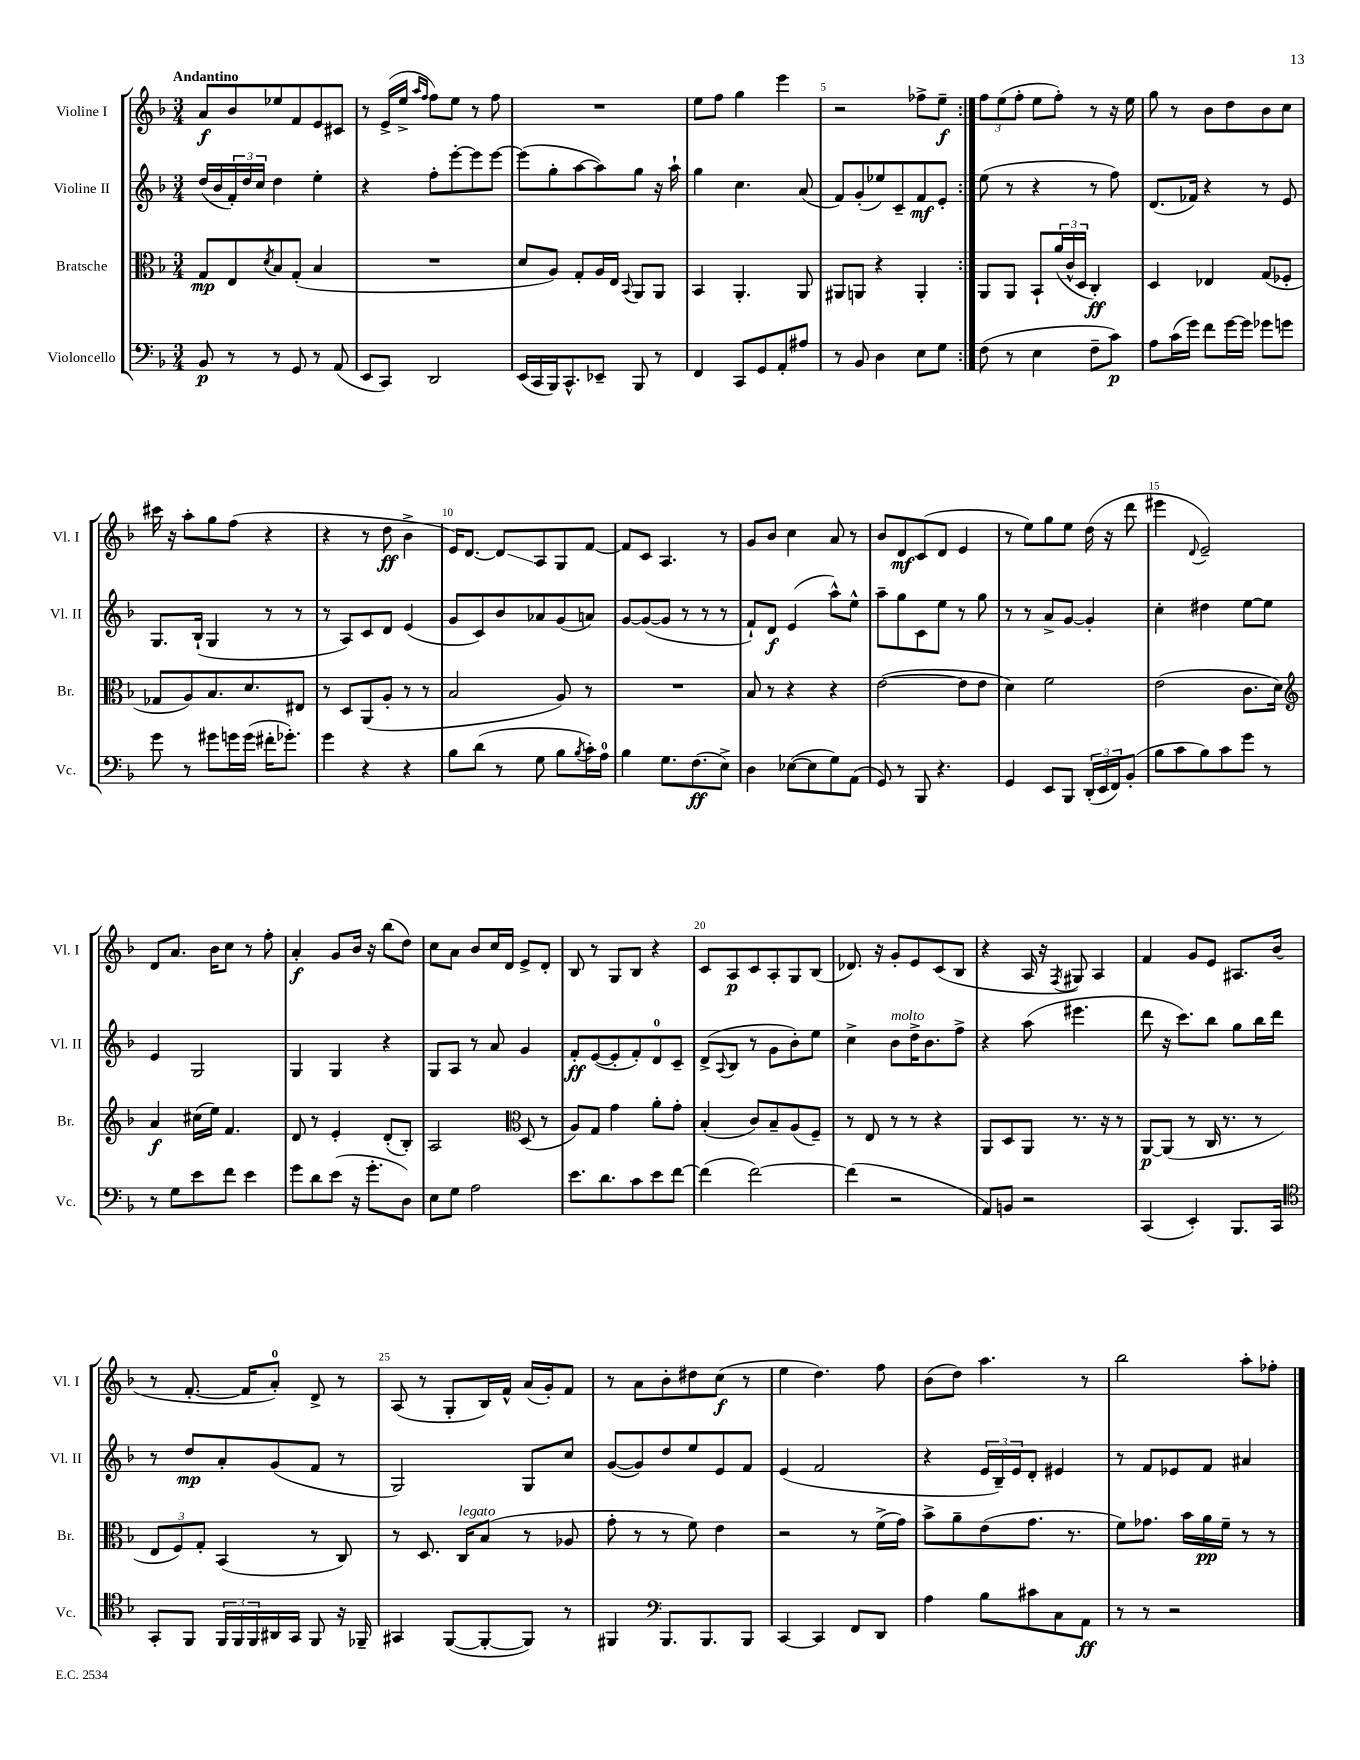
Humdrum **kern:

**kern	**kern	**kern	**kern
*staff4	*staff3	*staff2	*staff1
*clefF4	*clefC3	*clefG2	*clefG2
*k[b-]	*k[b-]	*k[b-]	*k[b-]
*M3/4	*M3/4	*M3/4	*M3/4
8BB-	8G	(16dd	8a
.	.	16b-	.
8r	8E	24f')	8b-
.	.	24dd	.
.	.	24cc	.
.	8qd	.	.
8r	8B-	4dd	8ee-
8GG	(8G'	.	8f
8r	4B-	4ee'	8e
(8AA	.	.	8c#
=	=	=	=
8EE	2.r	4r	8r
8CC)	.	.	(16e^
.	.	.	16ee^
.	.	.	16qqaa
.	.	.	16qqff
2DD	.	8ff'	8ff)
.	.	[8eee'	8ee
.	.	8eee]	8r
.	.	[8eee	8ff
=	=	=	=
(16EE	8d	(8eee]	2.r
16CC	.	.	.
16BBB-)	8A)	8gg'	.
8.CC^^	.	.	.
.	8G'	[8aa	.
8EE-~	16A	8aa])	.
.	16E	.	.
.	8qqBB-	.	.
8BBB-	8AA	8gg	.
8r	8AA	16r	.
.	.	16aa`	.
=	=	=	=
4FF	4BB-	4gg	8ee
.	.	.	8ff
8CC	4.AA'	4.cc	4gg
8GG	.	.	.
8AA'	.	.	4eee
8A#	8AA	(8a	.
=	=	=	=
8r	8AA#	8f)	2r
8BB-	8AA	(8g'	.
4D	4r	8ee-)	.
.	.	8c~	.
8E	4AA'	8f	8ff-^
8G	.	8e'	8ee~
=:|!	=:|!	=:|!	=:|!
(8F	8AA	(8ee	12ff
.	.	.	(12ee
8r	8AA	8r	.
.	.	.	12ff'
4E	8BB-`	4r	8ee
.	(24a	.	8ff')
.	24c^^	.	.
.	24D	.	.
8F~	4C')	8r	8r
8c)	.	8ff)	16r
.	.	.	16ee
=	=	=	=
8A	4D	(8.d	8gg
(16c	.	.	8r
16g)	.	16f-)	.
8f	4E-	4r	8b-
[16g	.	.	8dd
16g]	.	.	.
8g-	(8G	8r	8b-
8g	8F-'	8e	8cc
=	=	=	=
8g	8G-	8.G	16ccc#
.	.	.	16r
8r	8A)	.	8aa'
.	.	(16B-`	.
8g#	8.B-	4G	8gg
16g	.	.	(8ff
(16g	8.d	.	.
16f#'	.	8r	4r
8.g-')	.	.	.
.	8E#	8r	.
=	=	=	=
4g	8r	8r	4r
.	8D	8A)	.
4r	(8AA	8c	8r
.	8A'	8d	8dd
4r	8r	(4e	4b-^
.	8r	.	.
=	=	=	=
8B-	2B-	8g	16e)
.	.	.	[8.d
(8d	.	8c)	.
8r	.	8b-	8d]
8G	.	8a-	8A
8B-	8A)	(8g	8G
8qB-	.	.	.
16c')	8r	8a)	[8f
16A	.	.	.
=	=	=	=
4B-	2.r	[8g	8f]
.	.	(8g_	8c
8.G	.	8g]	4.A
.	.	8r	.
(8.F	.	.	.
.	.	8r	.
8E^)	.	8r	8r
=	=	=	=
4D	8B-	8f`)	8g
.	8r	8d	8b-
([8E-	4r	(4e	4cc
8E-]	.	.	.
8G)	4r	8aa^^)	8a
(8AA	.	8ee^^	8r
=	=	=	=
8GG)	([2e	8aa~	8b-
8r	.	8gg	8d
8BBB-	.	8c	(8c
4.r	.	8ee	8d
.	8e]	8r	4e
.	8e	8gg	.
=	=	=	=
4GG	4d)	8r	8r
.	.	8r	8ee)
8EE	2f	8a^	8gg
8BBB-	.	[8g	8ee
(24DD'	.	4g']	(16dd
24EE	.	.	.
.	.	.	16r
24FF)	.	.	.
(8BB-'	.	.	8ddd
=	=	=	=
8B-	(2e	4cc'	4eee#
8c	.	.	.
.	.	.	8qqd
8B-)	.	4dd#	2e~)
8c	.	.	.
8g	8.c	[8ee	.
8r	.	8ee]	.
.	16d)	.	.
=	=	=	=
*	*clefG2	*	*
8r	4a	4e	8d
8G	.	.	8.a
8e	(16cc#	2G	.
.	16ee)	.	16b-
8f	4.f	.	8cc
4e	.	.	8r
.	.	.	8ff'
=	=	=	=
8g	8d	4G	4a'
8d	8r	.	.
(8e	4e'	4G	8g
16r	.	.	16b-
8.g'	.	.	16r
.	(8d'	4r	(8bb-
8D)	8B-')	.	8dd)
=	=	=	=
8E	2A	8G	8cc
8G	.	8A	8a
2A	.	8r	8b-
.	.	8a	16cc
.	.	.	16d
*	*clefC3	*	*
.	(8D	4g	8e^
.	8r	.	8d'
=	=	=	=
8.e	8A)	8f'	8B-
.	8G	([8e	8r
8.d	.	.	.
.	4g	8e']	8G
8c	.	8f')	8B-
8e	8a'	8d	4r
[8f	8g'	8c~	.
=	=	=	=
(4f]	(4B-'	(8d^	8c
.	.	8qqA	.
.	.	8B-	8A
[2f)	8c)	8r	8c
.	8B-~	8g	8A'
.	(8A	8b-')	8G
.	8F~)	8ee	(8B-
=	=	=	=
(4f]	8r	4cc^	8.d-)
.	8E	.	.
.	.	.	16r
2r	8r	8b-	8g'
.	8r	16dd^	8e
.	.	8.b-	.
.	4r	.	(8c
.	.	8ff^	8B-
=	=	=	=
8AA)	8AA	4r	4r
8BB	8D	.	.
2r	8AA	(8aa	16A
.	.	.	16r
.	.	.	8qF
.	8.r	4.eee#	8G#)
.	.	.	4A
.	16r	.	.
.	8r	.	.
=	=	=	=
(4CC	[8AA	8ddd	4f
.	(8AA]	16r	.
.	.	8.ccc)	.
4EE')	8r	.	8g
.	16C	8bb-	8e
.	8.r	.	.
8.BBB-	.	8gg	8.A#
.	8r	16bb-	.
16CC	.	16ddd	(16b-
=	=	=	=
*clefC4	*	*	*
8GG'	12E	8r	8r
.	12F)	.	.
8FF	.	8dd	[8.f'
.	12G'	.	.
24FF	(4BB-	8a'	.
24FF	.	.	.
.	.	.	16f]
24FF	.	.	.
16AA#	.	(8g	8a')
16GG	.	.	.
8FF	8r	8f	8d^
16r	8C)	8r	8r
16FF-~	.	.	.
=	=	=	=
4GG#	8r	2G)	(8A
.	8.D	.	8r
([8FF	.	.	8G'
.	16C	.	.
8FF'_	(8B-	.	16B-)
.	.	.	16f^^
8FF])	8r	8G	(16a
.	.	.	16g')
8r	8A-	8cc	8f
=	=	=	=
4FF#	8g'	([8g	8r
.	8r	8g])	8a
*clefF4	*	*	*
8.BBB-	8r	8dd	8b-'
.	8f)	8ee	8dd#
8.BBB-	.	.	.
.	4e	8e	(8cc
8BBB-	.	8f	8r
=	=	=	=
[4CC	2r	(4e	4ee
4CC]	.	2f	4.dd)
8FF	8r	.	.
8DD	(16f^	.	8ff
.	16g)	.	.
=	=	=	=
4A	8b-^	4r	(8b-
.	8a~	.	8dd)
8B-	(8e	24e	4.aa
.	.	24B-~)	.
.	.	24e	.
8c#	8.g	8d'	.
8C	.	4e#	.
.	8.r	.	.
8AA	.	.	8r
=	=	=	=
8r	8f)	8r	2bb-
8r	8.g-	8f	.
2r	.	8e-	.
.	16b-	.	.
.	16a	8f	.
.	16f~	.	.
.	8r	4a#	8aa'
.	8r	.	8ff-'
==	==	==	==
*-	*-	*-	*-
